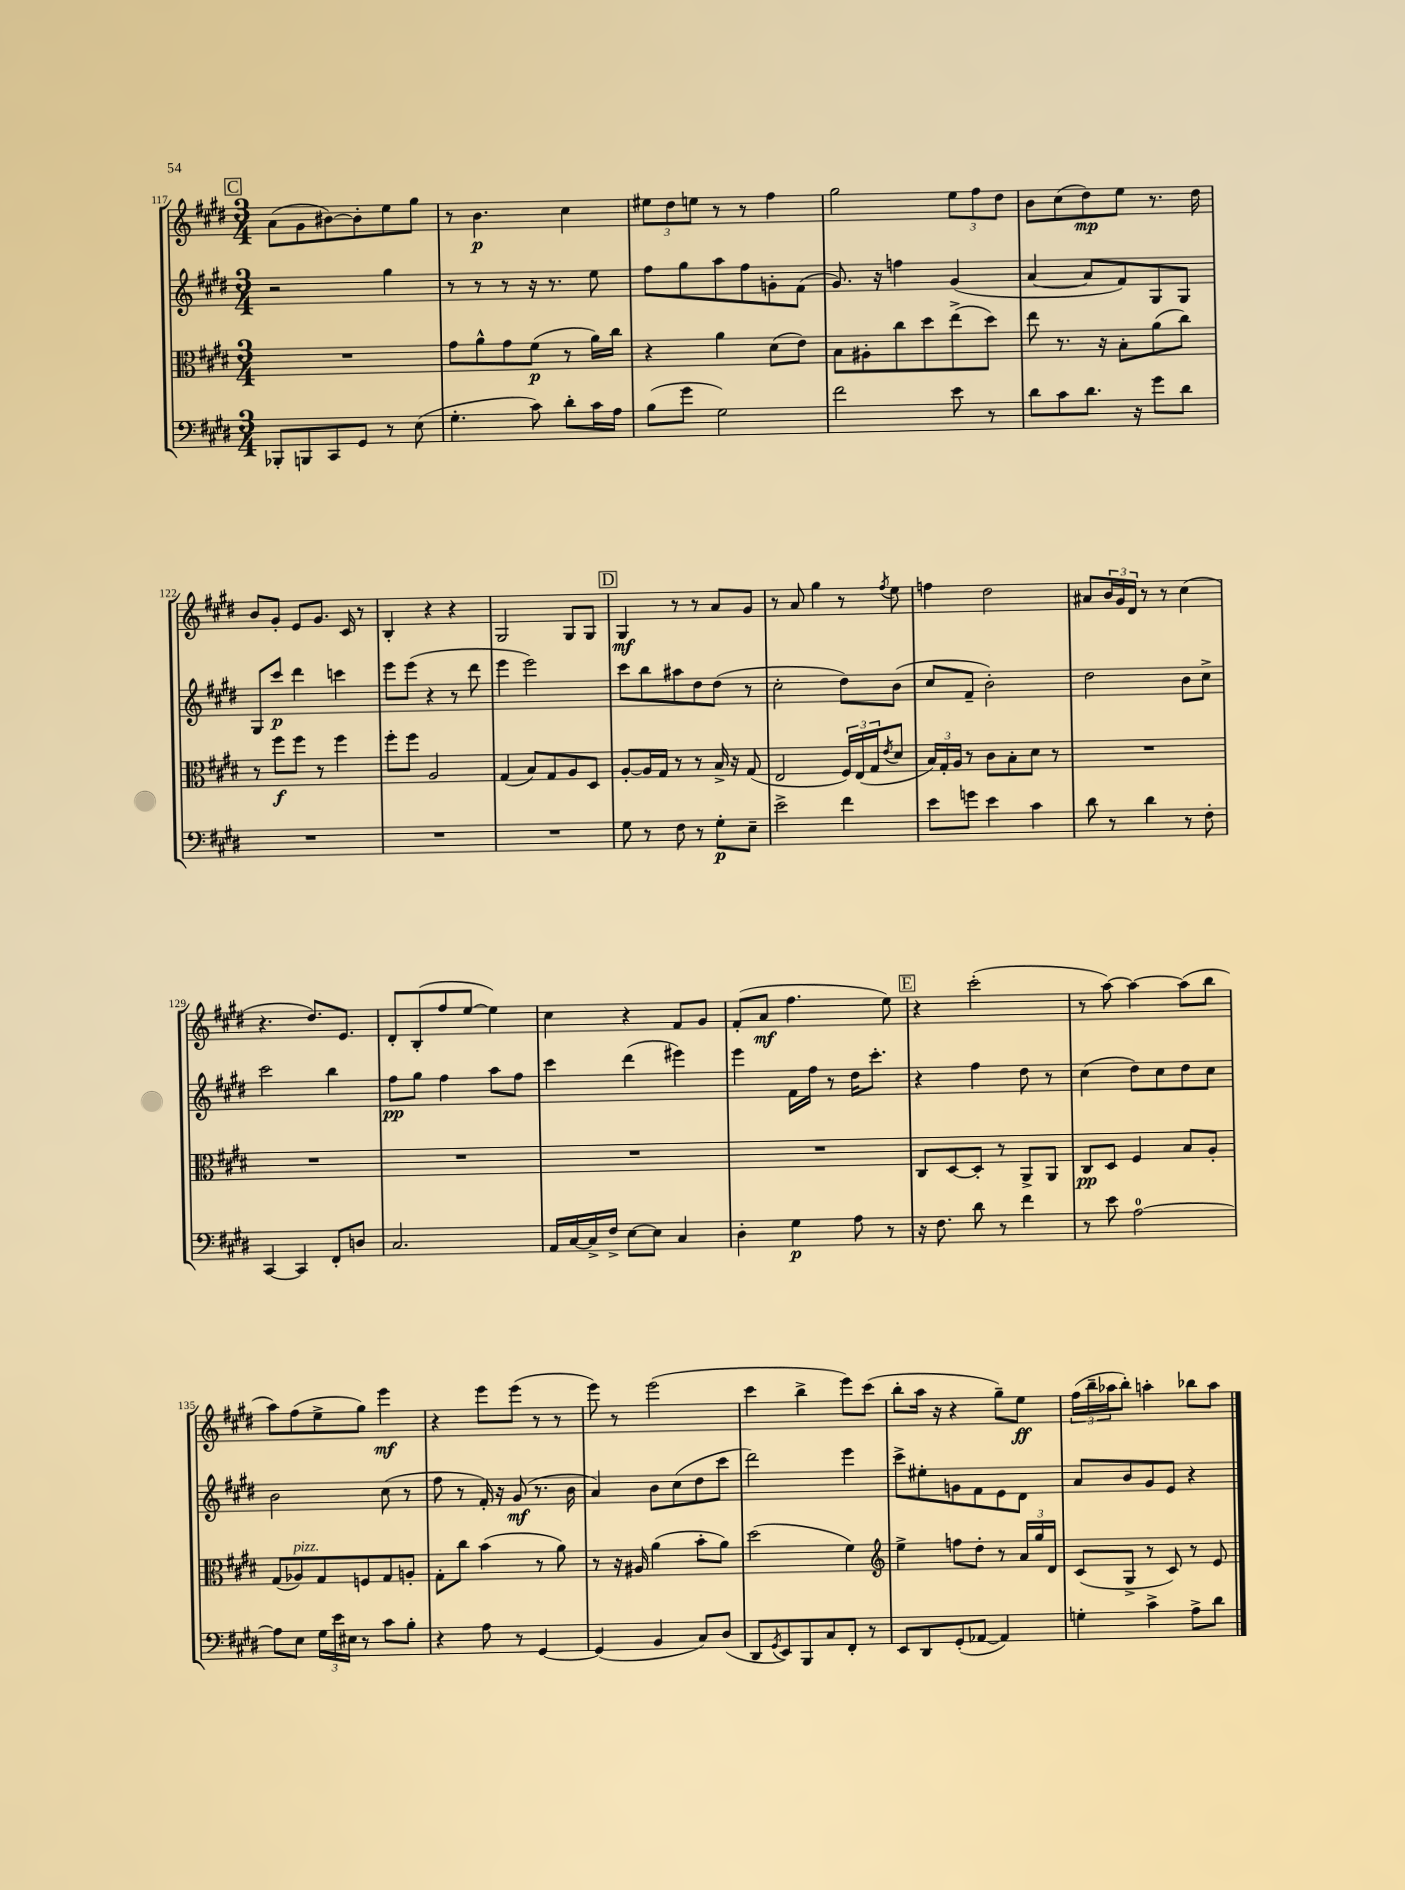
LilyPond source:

<<
\new StaffGroup <<
\new Staff = "s0" {
    \clef treble \key e \major \numericTimeSignature \time 3/4
    \mark \markup { \box "C" } a'8( gis'8 bis'8~) bis'8-. e''8 gis''8 |
    r8 b'4.\p cis''4 |
    \tuplet 3/2 { eis''8 dis''8 e''8 } r8 r8 fis''4 |
    gis''2 \tuplet 3/2 { e''8 fis''8 dis''8 } |
    b'8 cis''8( dis''8\mp) e''8 r8. dis''16 |
    b'8 gis'8-. e'8 gis'8. cis'16 r8 |
    b4-. r4 r4 |
    gis2 gis8 gis8 |
    \mark \markup { \box "D" } gis4\mf r8 r8 a'8 gis'8 |
    r8 a'8 gis''4 r8 \acciaccatura { fis''8 } e''8 |
    f''4 dis''2 |
    ais'8 \tuplet 3/2 { b'16 gis'16 dis'16 } r8 r8 cis''4( |
    r4. dis''8.) e'8. |
    dis'8-. b8-.( fis''8 e''8~ e''4) |
    cis''4 r4 fis'8 gis'8 |
    fis'8-.( a'8\mf fis''4. e''8) |
    \mark \markup { \box "E" } r4 cis'''2-.( |
    r8 a''8~) a''4~ a''8( b''8 |
    a''8) fis''8( e''8-> gis''8) e'''4\mf |
    r4 e'''8 e'''8( r8 r8 |
    e'''8) r8 e'''2( |
    cis'''4 b''4-> e'''8) cis'''8( |
    b''8-. a''16 r16 r4 gis''8--) e''8\ff |
    \tuplet 3/2 { fis''16( b''16-- aes''16 } b''8-.) a''4-. bes''8 a''8 \bar "|." |
}
\new Staff = "s1" {
    \clef treble \key e \major \numericTimeSignature \time 3/4
    \mark \markup { \box "C" } r2 gis''4 |
    r8 r8 r8 r16 r8. e''8 |
    fis''8 gis''8 a''8 fis''8 g'8-. fis'8( |
    gis'8.) r16 f''4 gis'4( |
    a'4~ a'8 fis'8) gis8 gis8 |
    gis8 cis'''8\p dis'''4 c'''4 |
    e'''8 e'''8( r4 r8 dis'''8 |
    e'''4 e'''2) |
    \mark \markup { \box "D" } cis'''8 b''8 ais''8 dis''8 dis''8( r8 |
    cis''2-. dis''8) b'8( |
    cis''8 fis'8-- b'2-.) |
    dis''2 b'8 cis''8-> |
    cis'''2 b''4 |
    fis''8\pp gis''8 fis''4 a''8 fis''8 |
    cis'''4 dis'''4( eis'''4) |
    e'''4 fis'16 fis''16 r8 dis''16 cis'''8.-. |
    \mark \markup { \box "E" } r4 fis''4 dis''8 r8 |
    cis''4( dis''8) cis''8 dis''8 cis''8 |
    b'2 cis''8( r8 |
    fis''8 r8 fis'16-.) r16 gis'8\mf( r8. b'16 |
    a'4) b'8 cis''8( dis''8 cis'''8 |
    dis'''2) e'''4 |
    cis'''8-> eis''8-. g'8 fis'8 e'8 dis'8 |
    a'8 b'8 gis'8 e'8 r4 \bar "|." |
}
\new Staff = "s2" {
    \clef alto \key e \major \numericTimeSignature \time 3/4
    \mark \markup { \box "C" } R2. |
    gis'8 a'8-^ gis'8 fis'8\p( r8 a'16) cis''16 |
    r4 a'4 dis'8( e'8) |
    b8 ais8-. cis''8 dis''8 e''8->( dis''8) |
    e''8 r8. r16 b8-. a'8( cis''8) |
    r8 fis''8\f fis''8 r8 fis''4 |
    fis''8-. fis''8 a2 |
    gis4( b8) gis8 a8 dis8 |
    \mark \markup { \box "D" } a8~-. a16 gis16 r8 r8 b16-> r16 gis8( |
    e2 \tuplet 3/2 { fis16) e16( gis16 } \acciaccatura { e'8 } dis'8 |
    \tuplet 3/2 { b16) gis16-. a16 } r8 cis'8 b8-. dis'8 r8 |
    R2. |
    R2. |
    R2. |
    R2. |
    R2. |
    \mark \markup { \box "E" } cis8 dis8~ dis8-. r8 a,8-> a,8 |
    cis8\pp dis8 fis4 b8 a8-. |
    gis8( aes8^\markup { \italic "pizz." }) gis8 f8 gis8 a8-. |
    gis8-. cis''8 b'4( r8 a'8) |
    r8 r16 ais16 a'4( b'8-. a'8) |
    dis''2( fis'4) |
    \clef treble e''4-> f''8 dis''8-. r8 \tuplet 3/2 { a'16 gis''16 dis'16 } |
    cis'8( gis8-> r8 cis'8) r8 e'8 \bar "|." |
}
\new Staff = "s3" {
    \clef bass \key e \major \numericTimeSignature \time 3/4
    \mark \markup { \box "C" } bes,,8-. b,,8 cis,8 gis,8 r8 e8( |
    gis4.-. cis'8) dis'8-. cis'16 a16 |
    b8( gis'8 gis2) |
    fis'2 e'8 r8 |
    dis'8 cis'8 dis'8. r16 gis'8 dis'8 |
    R2. |
    R2. |
    R2. |
    \mark \markup { \box "D" } gis8 r8 fis8 r8 gis8-.\p e8-- |
    e'2-> fis'4 |
    e'8 g'8 e'4 cis'4 |
    dis'8 r8 dis'4 r8 fis8-. |
    cis,4~ cis,4 fis,8-. d8 |
    cis2. |
    a,16 cis16~ cis16-> fis16-> e8~ e8 cis4 |
    dis4-. gis4\p a8 r8 |
    \mark \markup { \box "E" } r16 fis8. dis'8 r8 fis'4 |
    r8 e'8 a2-0~ |
    a8 e8 \tuplet 3/2 { gis16 e'16 eis16 } r8 cis'8 b8-. |
    r4 a8 r8 gis,4~ |
    gis,4( b,4 cis8) dis8( |
    dis,8 \acciaccatura { gis,8 } e,8) b,,8 cis8 fis,8-. r8 |
    e,8 dis,8 gis,8-.( aes,8~ aes,4) |
    g4-. cis'4-> a8-> dis'8 \bar "|." |
}
>>
>>
\layout { \context { \Score currentBarNumber = #117 } }
